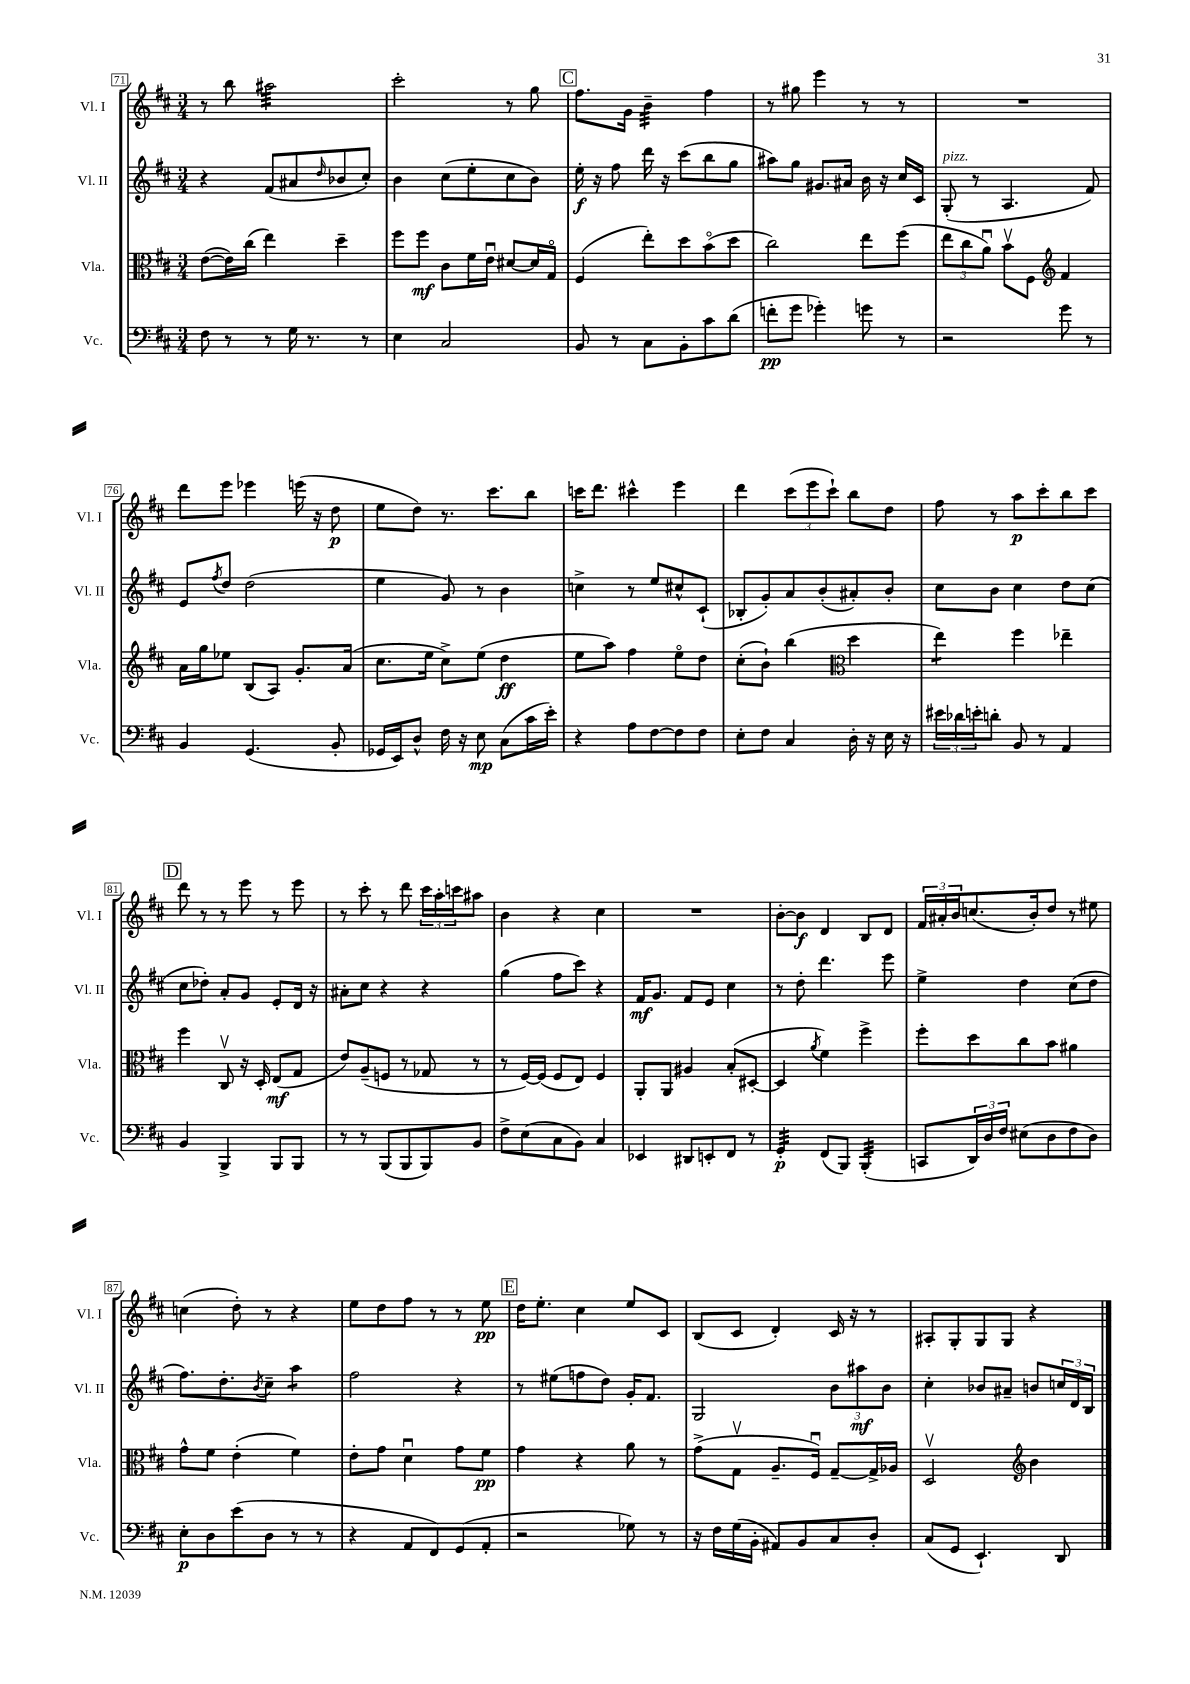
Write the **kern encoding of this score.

**kern	**kern	**kern	**kern
*staff4	*staff3	*staff2	*staff1
*clefF4	*clefC3	*clefG2	*clefG2
*k[f#c#]	*k[f#c#]	*k[f#c#]	*k[f#c#]
*M3/4	*M3/4	*M3/4	*M3/4
8F#	([8e	4r	8r
8r	16e])	.	8bb
.	(16cc#	.	.
8r	4ee)	(8f#	2aa#
16G	.	8a#	.
8.r	.	.	.
.	.	16qqdd	.
.	4dd~	8b-	.
8r	.	8cc#')	.
=	=	=	=
4E	8ff#	4b	2ccc#'
.	8ff#	.	.
2C#	8c#	(8cc#	.
.	16f#	8ee'	.
.	16eu	.	.
.	[8d#	8cc#	8r
.	16d#]	8b)	8gg
.	16Go	.	.
=	=	=	=
8BB	(4F#	16ee'	8.ff#
.	.	16r	.
8r	.	8ff#	.
.	.	.	16g
8C#	8ee')	16ddd	4b~
.	.	16r	.
8BB'	8dd	(8ccc#	.
8c#	(8bo	8bb	4ff#
(8d	8dd	8gg	.
=	=	=	=
8f'	2cc#)	8aa#)	8r
8g	.	8gg	8gg#
4g-')	.	8.g#	4eee
.	.	16a#	.
8g	8ee	16b	8r
.	.	16r	.
8r	(8ff#	16cc#	8r
.	.	16c#	.
=	=	=	=
2r	12ee	(8G'	2.r
.	12cc#	.	.
.	.	8r	.
.	12au)	.	.
.	8bv	4.A	.
.	8F#	.	.
*	*clefG2	*	*
8g	4f#	.	.
8r	.	8f#)	.
=	=	=	=
4BB	16a	8e	8ddd
.	16gg	.	.
.	.	8qff#	.
.	8ee-	8dd	8eee
(4.GG	(8B	(2dd	4eee-
.	8A)	.	.
.	8.g'	.	(16eee
.	.	.	16r
8BB'	.	.	8dd
.	(16a	.	.
=	=	=	=
16GG-	8.cc#	4ee	8ee
16EE)	.	.	.
8D^^	.	.	8dd)
.	16ee	.	.
16F#	8cc#^)	8g)	8.r
16r	.	.	.
8E	(8ee	8r	.
.	.	.	8.ccc#
(8C#	4dd	4b	.
16c#	.	.	8bb
16e')	.	.	.
=	=	=	=
4r	8ee	4cc^	16ccc
.	.	.	8.ddd
.	8aa)	.	.
8A	4ff#	8r	4ccc#^^
[8F#	.	8ee	.
8F#]	8eeo	8cc#^^	4eee
8F#	8dd	(8c#`	.
=	=	=	=
8E'	(8cc#'	8B-'	4ddd
8F#	8b`)	8g')	.
4C#	(4bb	8a	(12ccc#
.	.	.	12eee
.	.	(8b'	.
.	.	.	12ccc#`)
*	*clefC3	*	*
16D'	4dd	8a#')	8bb
16r	.	.	.
16E	.	8b'	8dd
16r	.	.	.
=	=	=	=
24e#	4ee)	8cc#	8ff#
24d-	.	.	.
24e'	.	.	.
8d'	.	8b	8r
8BB	4ff#	4cc#	8aa
8r	.	.	8ccc#'
4AA	4ee-~	8dd	8bb
.	.	(8cc#	8ccc#
=	=	=	=
4BB	4ff#	8cc#	8ddd
.	.	8dd-')	8r
4BBB^	8C#v	8a'	8r
.	16r	8g	8eee
.	16D'	.	.
8BBB	(8E	8e'	8r
8BBB	8G	16d	8eee
.	.	16r	.
=	=	=	=
8r	8e)	8a#'	8r
8r	(8A~	8cc#	8ccc#'
(8BBB	8F	4r	8r
8BBB	8r	.	8ddd
8BBB)	8G-	4r	24ccc#
.	.	.	24aa'
.	.	.	24ccc
8BB	8r	.	8aa#
=	=	=	=
8F#^	8r	(4gg	4b
(8E	[16F#)	.	.
.	(16F#]	.	.
8C#	8F#	8ff#	4r
8BB)	8E)	8ccc#)	.
4C#	4F#	4r	4cc#
=	=	=	=
4EE-	8AA'	16f#	2.r
.	.	8.g	.
.	8AA	.	.
8DD#	4A#	8f#	.
8EE'	.	8e	.
8FF#	(8B'	4cc#	.
8r	[8D#'	.	.
=	=	=	=
4GG'	4D#]	8r	[8b'
.	.	8dd'	8b]
.	8qa	.	.
(8FF#	4f#)	4.ddd	4d
8BBB)	.	.	.
(4BBB'	4ff#^	.	8B
.	.	8eee	8d
=	=	=	=
8CC	8ff#'	4ee^	24f#
.	.	.	24a#'
.	.	.	24b
24DD)	8dd	.	(8.cc
24D	.	.	.
24F#	.	.	.
(8E#	8cc#	4dd	.
.	.	.	16b')
8D	8b	.	8dd
8F#	4a#	(8cc#	8r
8D)	.	8dd	8ee#
=	=	=	=
8E'	8g^^	8.ff#)	(4cc
8D	8f#	.	.
.	.	8.dd'	.
(8e	(4e'	.	8dd')
.	.	8qb	.
8D	.	8cc#~	8r
8r	4f#)	4aa	4r
8r	.	.	.
=	=	=	=
4r	8e'	2ff#	8ee
.	8g	.	8dd
8AA	4du	.	8ff#
8FF#)	.	.	8r
(8GG	8g	4r	8r
8AA'	8f#	.	8ee
=	=	=	=
2r	4g	8r	16dd
.	.	.	8.ee'
.	.	(8ee#	.
.	4r	8ff	4cc#
.	.	8dd)	.
8G-)	8a	16g'	8ee
.	.	8.f#	.
8r	8r	.	8c#
=	=	=	=
16r	(8g^	2G	(8B
16F#	.	.	.
(16G	8Gv	.	8c#
16BB'	.	.	.
8AA#)	8.A~	.	4d')
8BB	.	.	.
.	16F#u)	.	.
8C#	[8G~	12b	16c#
.	.	.	16r
.	.	12aa#	.
8D'	16G^]	.	8r
.	.	12b	.
.	16A-	.	.
=	=	=	=
(8C#	2Dv	4cc#'	8A#'
8GG	.	.	8G'
4.EE`)	.	8b-	8G
.	.	8a#~	8G
*	*clefG2	*	*
.	4b	8b	4r
8DD	.	24cc	.
.	.	24d	.
.	.	24B	.
==	==	==	==
*-	*-	*-	*-
